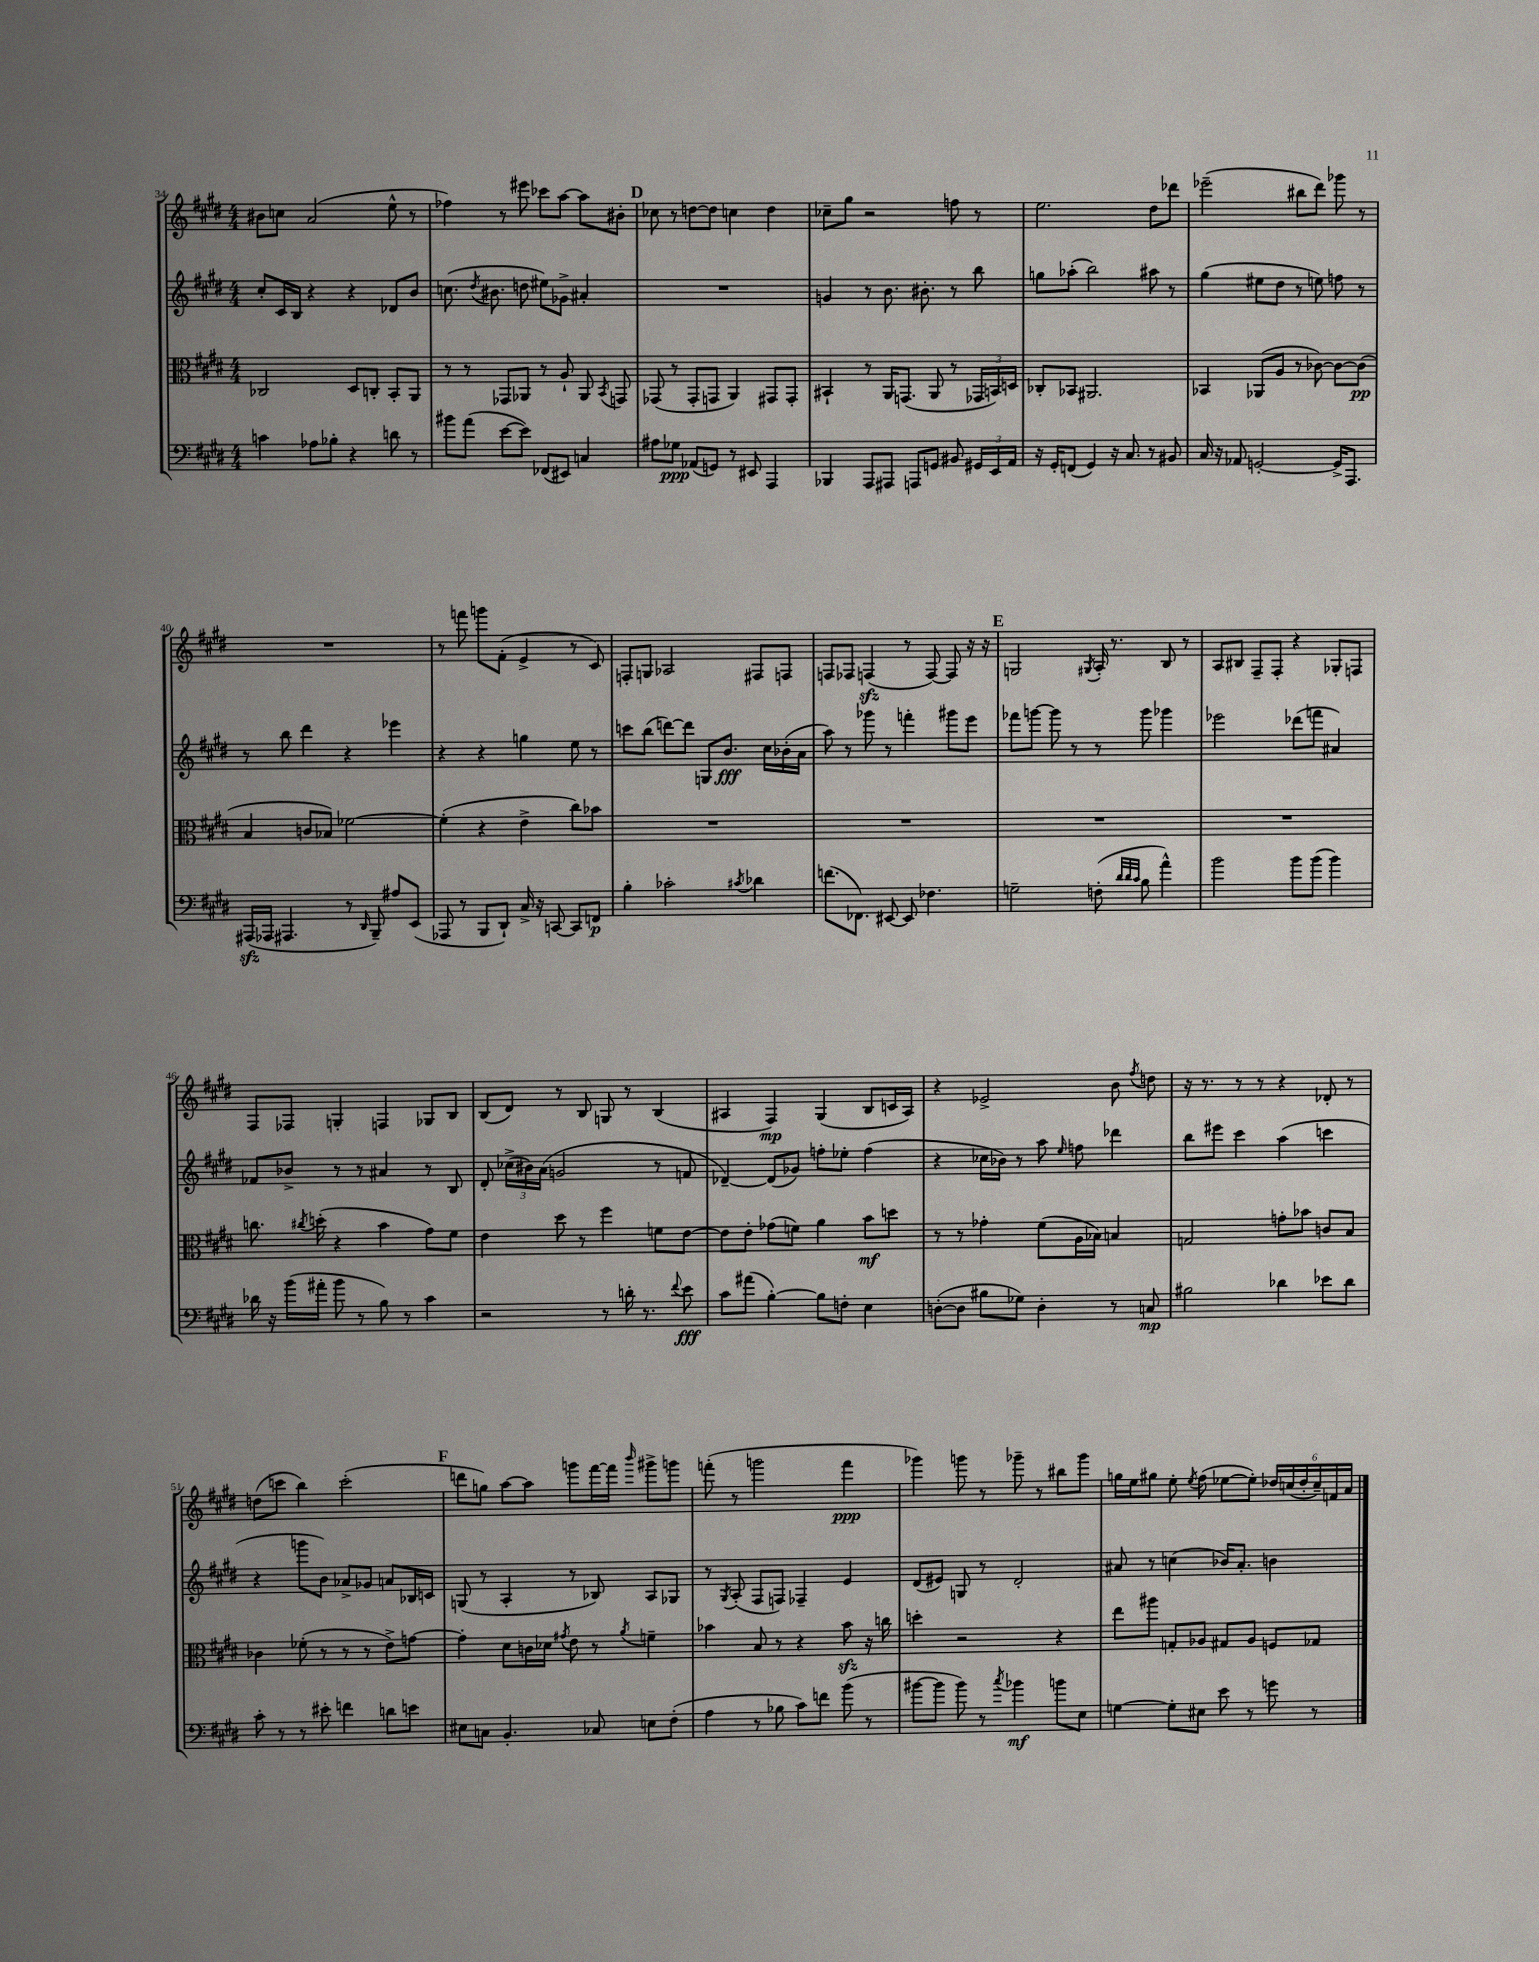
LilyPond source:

<<
\new StaffGroup <<
\new Staff = "s0" {
    \clef treble \key e \major \numericTimeSignature \time 4/4
    \autoBeamOff bis'8[ c''8] a'2( e''8-^ r8 |
    fes''4) r8 eis'''8 ces'''8[ a''8]~ a''8[ bis'8]-. |
    \mark \markup { \bold "D" } ces''8 r8 d''8[~ d''8] c''4 d''4 |
    ces''8[-- gis''8] r2 f''8 r8 |
    e''2. dis''8[ des'''8] |
    ees'''2--( bis''8[ dis'''8]) ges'''8 r8 |
    R1 |
    r8 f'''8 g'''8[ fis'8]-.( e'4-> r8 cis'8) |
    f8[-. g8] aes2 fis8[ f8] |
    f8[ fes8] f4\sfz( r8 f8~) f8 r16 r16 |
    \mark \markup { \bold "E" } g2 \acciaccatura { gis8 } a16-. r8. b8 r8 |
    a8[ bis8] fis8[-- fis8]-. r4 ges8[-. f8] |
    fis8[ fes8] g4-. f4 ges8[ b8] |
    b8[( dis'8]) r8 b8 g8 r8 b4( |
    ais4 fis4\mp) gis4( b8[ c'16 ais16]) |
    r4 ees'2-> b'8 \acciaccatura { fis''8 } d''8 |
    r16 r8. r8 r8 r4 des'8-. r8 |
    d''8[( c'''8] b''4) c'''2-.( |
    \mark \markup { \bold "F" } d'''8[ g''8]) a''8[~ a''8] g'''8[ fis'''16~ fis'''16] \grace { b'''16 } gis'''8[-> g'''8] |
    f'''8-.( r8 g'''2 f'''4\ppp |
    ges'''4) g'''8 r8 ges'''8-- r8 bis''8[ ges'''8] |
    g''16[ e''16 gis''8] e''8-. \acciaccatura { e''8 } fis''8( ees''8[~ ees''8]-.) \tuplet 6/4 { des''16[ c''16( des''16-. c''16--) f'16 a'16] } \bar "|." |
}
\new Staff = "s1" {
    \clef treble \key e \major \numericTimeSignature \time 4/4
    \autoBeamOff cis''8[-. cis'16 b16] r4 r4 des'8[ b'8] |
    c''8.( \acciaccatura { dis''8 } bis'8. d''8 eis''8[) ges'8]-> ais'4-. |
    \mark \markup { \bold "D" } R1 |
    g'4 r8 b'8. bis'8.-. r8 b''8 |
    g''8[ aes''8]-.( b''2) ais''8 r8 |
    gis''4( eis''8[ dis''8] r8 e''8) f''8 r8 |
    r8 b''8 dis'''4 r4 ees'''4 |
    r4 r4 g''4 e''8 r8 |
    c'''8[ b''8]( d'''8[~) d'''8] g8[ b'8.]\fff cis''16[ bes'16-.( a'16] |
    a''8) r8 ges'''8 r8 f'''4-. gis'''8[ e'''8] |
    \mark \markup { \bold "E" } fes'''8[ g'''8]~ g'''8 r8 r8 g'''8 ges'''4 |
    ees'''2 des'''8[( f'''8] ais'4) |
    fes'8[ bes'8]-> r8 r8 ais'4 r8 b8 |
    dis'8-. \tuplet 3/2 { ces''16[->( bis'16) a'16]( } g'2 r8 f'8 |
    des'4~--) des'8[( ges'8]) f''8[-. ees''8]-. f''4( |
    r4 ces''16[ bes'16]) r8 a''8 \grace { e''16 } f''8 des'''4 |
    b''8[ eis'''8] cis'''4 a''4( c'''4 |
    r4 g'''8[ b'8]) aes'8[-> ges'8] a'8[ bes16 c'16] |
    \mark \markup { \bold "F" } g8( r8 a4-. r8 bes8) a8[ ges8] |
    r8 \acciaccatura { gis8 } a8-.( fis8[ f8]) fes4-- e'4 |
    dis'8[( eis'8]) g8 r8 dis'2-. |
    ais'8 r8 c''4( bes'16[) ais'8.]-. b'4 \bar "|." |
}
\new Staff = "s2" {
    \clef alto \key e \major \numericTimeSignature \time 4/4
    \autoBeamOff ces2 dis8[ c8]-. b,8[-. a,8] |
    r8 r8 ges,8[ aes,8] r8 a8-! aes,8 \acciaccatura { b,8 } g,8 |
    \mark \markup { \bold "D" } ges,8( r8 ges,8[-. g,8] a,4) gis,8[ gis,8]-. |
    bis,4-! r8 a,16[ g,8.]( a,8 r8 \tuplet 3/2 { ges,16[ b,16) d16] } |
    ces8[-. bes,8] ais,2. |
    bes,4 aes,8[( a8] r8 ces'8~) ces'8[~ ces'8]\pp( |
    b4 c'8[ bes8]) fes'2~ |
    fes'4-.( r4 e'4-> cis''8[) bes'8] |
    R1 |
    R1 |
    \mark \markup { \bold "E" } R1 |
    R1 |
    c''8. \acciaccatura { cis''8 } d''16-.( r4 b'4 gis'8[) fis'8] |
    e'4 dis''8 r8 fis''4 f'8[ e'8]~ |
    e'8[ e'8]-. ges'8[( f'8]) a'4 b'8[\mf d''8] |
    r8 r8 ges'4-. fis'8[( a16 bes16]) b4 |
    g2 g'8[-. bes'8] c'8[ b8] |
    ces'4 fes'8-.( r8 r8 r8 e'8[->) g'8]~ |
    \mark \markup { \bold "F" } g'4-. dis'8[ c'16 des'16] \acciaccatura { gis'8 } e'8 r8 \acciaccatura { a'8 } f'4-- |
    bes'4 b8 r8 r4 bes'8\sfz r16 c''16 |
    d''4-. r2 r4 |
    e''8[ ais''8] g8[-. aes8] gis8[ aes8] f8[ ges8] \bar "|." |
}
\new Staff = "s3" {
    \clef bass \key e \major \numericTimeSignature \time 4/4
    \autoBeamOff c'4 aes8[ bes8]-. r4 d'8 r8 |
    bis'8[ a'8]( e'8[~ e'8]) fes,8[( eis,8]) c4 |
    \mark \markup { \bold "D" } ais8[ ges8]\ppp aes,8[( g,8]) r8 eis,8 a,,4 |
    bes,,4 a,,8[ ais,,8] a,,8[ g,8] bis,8 \tuplet 3/2 { gis,16[ e,16 a,16] } |
    r16 gis,16[-. f,8]( gis,4) r16 cis8. r8 bis,8 |
    cis16 r16 aes,8 g,2~-. g,16[-> a,,8.] |
    ais,,16[\sfz( aes,,16] ais,,4. r8 \grace { dis,16 } b,,8--) ais8[ e,8]( |
    aes,,8 r8 b,,8[ dis,8]-!) cis16-> r16 c,8~ c,8[ f,8]\p |
    b4-. ces'2-. \acciaccatura { cis'8 } des'4 |
    f'8.[( fes,8.]) eis,8~ eis,8 fes4. |
    \mark \markup { \bold "E" } g2-- f8-.( \grace { dis'32[ dis'32 cis'32] } b8 a'4-^) |
    b'2 b'8[ b'8]( b'4) |
    des'16 r16 b'16[( ais'16]-. b'8 r8 b8) r8 cis'4 |
    r2 r8 d'16-. r8. \appoggiatura { fis'8 } e'8\fff |
    cis'8[ ais'8]( b4~-.) b8[ f8]-. e4 |
    d8[~-.( d8] bis8[ ges8]) d4-. r8 c8\mp |
    bis2 des'4 ees'8[ des'8] |
    cis'8-. r8 r8 eis'8-. f'4 d'8[ e'8] |
    \mark \markup { \bold "F" } eis8[ c8] b,4.-. ces8 e8[ fis8]-.( |
    a4 r8 bes8 cis'8[) f'8] b'8( r8 |
    bis'8[~ bis'8] bis'8) r8 \acciaccatura { cis''8 } bes'4\mf b'8[ e8] |
    g4~ g8[-. eis8] e'8 r8 g'8 r8 \bar "|." |
}
>>
>>
\layout { \context { \Score currentBarNumber = #34 } }
